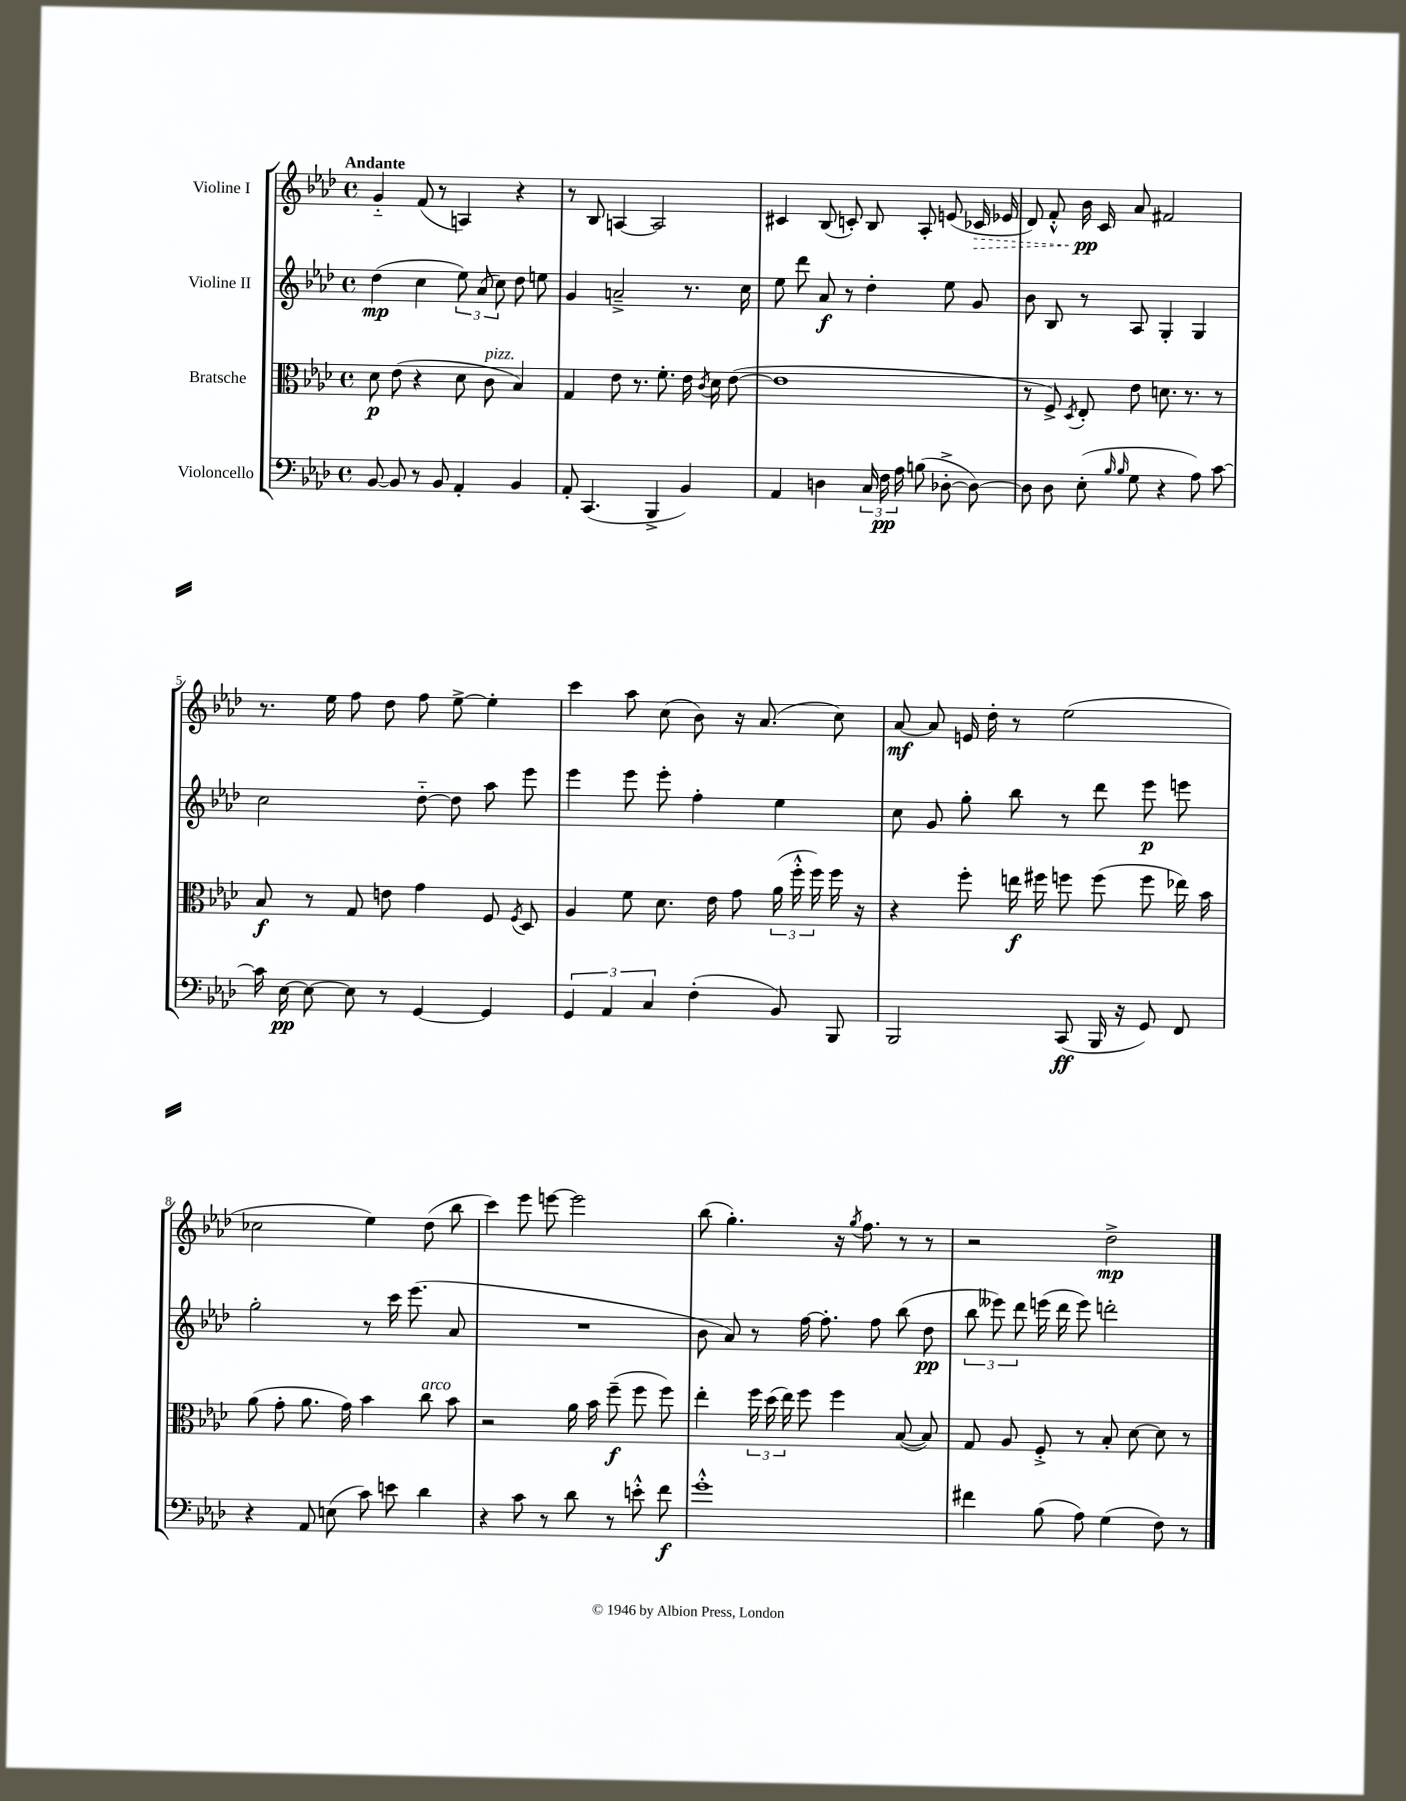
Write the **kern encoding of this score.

**kern	**dynam	**kern	**dynam	**kern	**dynam	**kern	**dynam
*part4	*part4	*part3	*part3	*part2	*part2	*part1	*part1
*staff4	*staff4	*staff3	*staff3	*staff2	*staff2	*staff1	*staff1
*I"Violoncello	*	*I"Bratsche	*	*I"Violine II	*	*I"Violine I	*
*clefF4	*	*clefC3	*	*clefG2	*	*clefG2	*
*k[b-e-a-d-]	*	*k[b-e-a-d-]	*	*k[b-e-a-d-]	*	*k[b-e-a-d-]	*
*M4/4	*	*M4/4	*	*M4/4	*	*M4/4	*
*met(c)	*	*met(c)	*	*met(c)	*	*met(c)	*
=1	=1	=1	=1	=1	=1	=1	=1
!	!	!	!	!	!	!LO:TX:a:B:t=Andante	!
[8BB-/	.	8d-\	p	(4dd-\	mp	4g/	.
8BB-/]	.	(8e-\	.	.	.	.	.
8r	.	4r	.	4cc\	.	(8f/	.
8BB-/	.	.	.	.	.	8r	.
4AA-'/	.	8d-\	.	12ee-\)	.	4An/)	.
.	.	.	.	(12a-/	.	.	.
!	!	!LO:TX:a:i:t=pizz.	!	!	!	!	!
.	.	8c\	.	.	.	.	.
.	.	.	.	12cc\)	.	.	.
4BB-/	.	4B-/)	.	8dd-\	.	4r	.
.	.	.	.	8een\	.	.	.
=2	=2	=2	=2	=2	=2	=2	=2
8AA-'/	.	4G/	.	4g/	.	8r	.
(4.CC/	.	.	.	.	.	8B-/	.
.	.	8e-\	.	2an~^/	.	[4An/	.
.	.	8.r	.	.	.	.	.
4BBB-^/	.	.	.	.	.	2A/]	.
.	.	8.f'\	.	.	.	.	.
4BB-/)	.	16e-\	.	8.r	.	.	.
.	.	8qc/	.	.	.	.	.
.	.	16d-\	.	.	.	.	.
.	.	([8e-\	.	.	.	.	.
.	.	.	.	16cc\	.	.	.
=3	=3	=3	=3	=3	=3	=3	=3
4AA-/	.	1e-]	.	8ee-\	.	4c#X/	.
.	.	.	.	8ddd-\	.	.	.
4Dn\	.	.	.	8a-/	f	(8B-/	.
.	.	.	.	8r	.	8cn'/)	.
24C/	.	.	.	4dd-'\	.	8B-/	.
24F\	pp	.	.	.	.	.	.
24A-\	.	.	.	.	.	.	.
(8Bn\	.	.	.	.	.	8A-'/	.
[8D-X'^\	.	.	.	8ee-\	.	(8en/	.
!	!	!	!	!	!	!	!LO:HP:b
8D-\_)	.	.	.	8g/	.	16c-X/	>
.	.	.	.	.	.	16e-X/	.
=4	=4	=4	=4	=4	=4	=4	=4
8D-\]	.	8r	.	8b-\	.	8d-/)	.
8D-\	.	8F^/)	.	8B-/	.	8f'^^/	.
.	.	8qD-/	.	.	.	.	.
(8E-'\	.	8E-'/	.	8r	.	16b-\	pp
.	.	.	.	.	.	16c/	]
16qqB-/	.	.	.	.	.	.	.
16qqB-/	.	.	.	.	.	.	.
8G\	.	8e-\	.	8A-/	.	8a-/	.
4r	.	8.dn\	.	4G'/	.	2f#X/	.
.	.	8.r	.	.	.	.	.
8A-\)	.	.	.	4G/	.	.	.
[8c\	.	8r	.	.	.	.	.
!!LO:LB:g=z
=5	=5	=5	=5	=5	=5	=5	=5
16c\]	.	8B-/	f	2cc\	.	8.r	.
[16E-\	pp	.	.	.	.	.	.
8E-\_	.	8r	.	.	.	.	.
.	.	.	.	.	.	16ee-\	.
8E-\]	.	8G/	.	.	.	8ff\	.
8r	.	8en\	.	.	.	8dd-\	.
[4GG/	.	4g\	.	[8dd-\	.	8ff\	.
.	.	.	.	8dd-\]	.	[8ee-^\	.
4GG/]	.	8F/	.	8aa-\	.	4ee-'\]	.
.	.	8qF/	.	.	.	.	.
.	.	8D-/	.	8eee-\	.	.	.
=6	=6	=6	=6	=6	=6	=6	=6
6GG/	.	4A-/	.	4eee-\	.	4ccc\	.
6AA-/	.	.	.	.	.	.	.
.	.	8f\	.	8eee-\	.	8aa-\	.
6C/	.	.	.	.	.	.	.
.	.	8.d-\	.	8eee-'\	.	(8cc\	.
(4F'\	.	.	.	4ff'\	.	8b-\)	.
.	.	16e-\	.	.	.	.	.
.	.	8g\	.	.	.	16r	.
.	.	.	.	.	.	(8.a-/	.
8BB-/)	.	(24a-\	.	4ee-\	.	.	.
.	.	24ff'^^\	.	.	.	.	.
.	.	24ff\)	.	.	.	.	.
8BBB-/	.	16ff\	.	.	.	8cc\)	.
.	.	16r	.	.	.	.	.
=7	=7	=7	=7	=7	=7	=7	=7
2BBB-/	.	4r	.	8cc\	.	[8a-/	mf
.	.	.	.	8g/	.	8a-/]	.
.	.	8ff'\	.	8gg'\	.	16en/	.
.	.	.	.	.	.	16dd-'\	.
.	.	16een\	f	8bb-\	.	8r	.
.	.	16ff#X\	.	.	.	.	.
(8CC/	ff	8ffn\	.	8r	.	(2ee-\	.
16BBB-/	.	(8ff\	.	8ddd-\	.	.	.
16r	.	.	.	.	.	.	.
8GG/)	.	8ff\	.	8eee-\	p	.	.
8FF/	.	16ee-X\)	.	8eeen\	.	.	.
.	.	16b-\	.	.	.	.	.
!!LO:LB:g=z
=8	=8	=8	=8	=8	=8	=8	=8
4r	.	(8a-\	.	2gg'\	.	2cc-X\	.
.	.	8g'\	.	.	.	.	.
8AA-/	.	8.a-\	.	.	.	.	.
(8En\	.	.	.	.	.	.	.
.	.	16g\)	.	.	.	.	.
8c\)	.	4b-\	.	8r	.	4ee-\)	.
8en\	.	.	.	16ccc\	.	.	.
.	.	.	.	(8.eee-\	.	.	.
!	!	!LO:TX:a:i:t=arco	!	!	!	!	!
4d-\	.	8cc\	.	.	.	(8dd-\	.
.	.	8b-\	.	8a-/	.	8bb-\	.
=9	=9	=9	=9	=9	=9	=9	=9
4r	.	2r	.	1r	.	4ccc\)	.
8c\	.	.	.	.	.	8eee-\	.
8r	.	.	.	.	.	[8eeen\	.
8d-\	.	16a-\	.	.	.	2eee\]	.
.	.	16b-\	.	.	.	.	.
8r	.	(8ff~\	f	.	.	.	.
8en'^^\	.	8ff\	.	.	.	.	.
8f\	f	8ff\)	.	.	.	.	.
=10	=10	=10	=10	=10	=10	=10	=10
1g'^^	.	4ee-'\	.	8b-\	.	(8bb-\	.
.	.	.	.	8a-/)	.	4.gg'\)	.
.	.	24ff\	.	8r	.	.	.
.	.	(24dd-\	.	.	.	.	.
.	.	24ee-\)	.	.	.	.	.
.	.	8ff\	.	[16ff\	.	.	.
.	.	.	.	8.ff'\]	.	.	.
.	.	4ff\	.	.	.	16r	.
.	.	.	.	.	.	8qgg/	.
.	.	.	.	.	.	8.ff\	.
.	.	.	.	8ff\	.	.	.
.	.	([8B-/	.	(8bb-\	.	8r	.
.	.	8B-/])	.	8dd-\	pp	8r	.
=11	=11	=11	=11	=11	=11	=11	=11
4f#X\	.	8G/	.	12bb-\	.	2r	.
.	.	.	.	12eee--X\)	.	.	.
.	.	8A-/	.	.	.	.	.
.	.	.	.	12ddd-\	.	.	.
(8B-\	.	8F'^/	.	(16eeen\	.	.	.
.	.	.	.	16ddd-\	.	.	.
8A-\)	.	8r	.	8eee\)	.	.	.
(4G\	.	8B-'/	.	2dddn'\	.	2dd-^\	mp
.	.	[8d-\	.	.	.	.	.
8F\)	.	8d-\]	.	.	.	.	.
8r	.	8r	.	.	.	.	.
==	==	==	==	==	==	==	==
*-	*-	*-	*-	*-	*-	*-	*-
